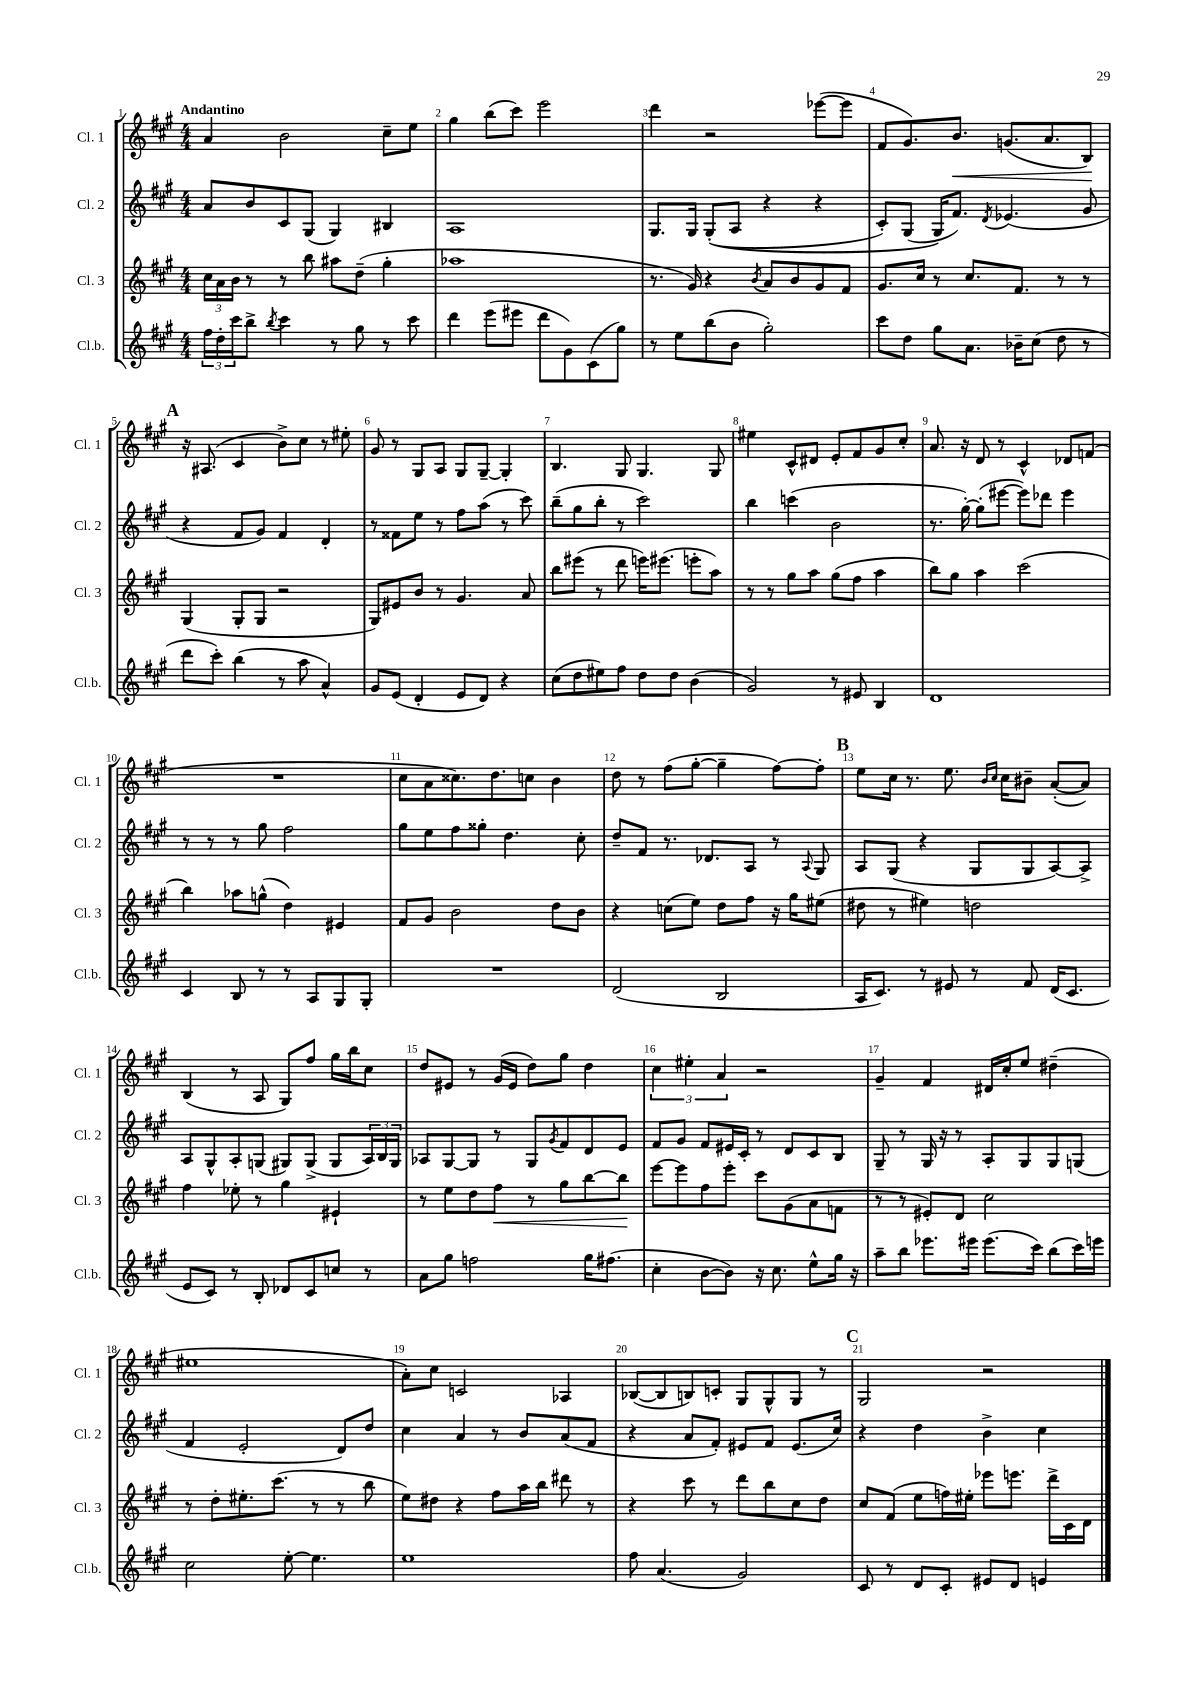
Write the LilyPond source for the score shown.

<<
\new StaffGroup <<
\new Staff = "s0" \with { instrumentName = "Cl. 1" shortInstrumentName = "Cl. 1" } {
    \clef treble \key a \major \numericTimeSignature \time 4/4 \tempo "Andantino"
    a'4 b'2 cis''8-- e''8 |
    gis''4 b''8( cis'''8) e'''2 |
    d'''4 r2 ees'''8~( ees'''8 |
    fis'8 gis'8.) b'8.\< g'8.( a'8. b8\!) |
    \mark \markup { \bold "A" } r16 ais8.( cis'4 b'8->) cis''8 r8 eis''8-. |
    gis'8 r8 gis8 a8 gis8 gis8~-- gis4-. |
    b4. gis8 gis4. gis8 |
    eis''4 cis'8-^ dis'8 e'8-. fis'8 gis'8 cis''8-. |
    a'8. r16 d'8 r8 cis'4-^ des'8 f'8( |
    R1 |
    cis''8 a'8 cisis''8.) d''8. c''8 b'4 |
    d''8 r8 fis''8( gis''8~-. gis''4-- fis''8~) fis''8-. |
    \mark \markup { \bold "B" } e''8 cis''16 r8. e''8. \grace { b'16 cis''16 } cis''16 bis'8-- a'8~-.( a'8) |
    b4( r8 a8 gis8) fis''8 gis''16 b''16 cis''8 |
    d''8 eis'8 r8 gis'16( eis'16 d''8) gis''8 d''4 |
    \tuplet 3/2 { cis''4 eis''4-. a'4 } r2 |
    gis'4-- fis'4 dis'16 cis''16-. e''8 dis''4--( |
    eis''1 |
    a'8-.) cis''8 c'2 aes4 |
    bes8~( bes8 b8) c'8-. gis8 gis8-^ gis8 r8 |
    \mark \markup { \bold "C" } gis2 r2 \bar "|." |
}
\new Staff = "s1" \with { instrumentName = "Cl. 2" shortInstrumentName = "Cl. 2" } {
    \clef treble \key a \major \numericTimeSignature \time 4/4
    a'8 b'8 cis'8 gis8( gis4) bis4 |
    a1 |
    gis8. gis16 gis8-.(\( a8 r4 r4 |
    cis'8-.) gis8( gis16\) fis'8.) \acciaccatura { d'8 } ees'4.( gis'8 |
    \mark \markup { \bold "A" } r4 fis'8 gis'8) fis'4 d'4-. |
    r8 fisis'8 e''8 r8 fis''8 a''8( r8 cis'''8) |
    b''8--( gis''8 b''8-. r8 cis'''2) |
    b''4 c'''4( b'2 |
    r8. gis''16~-.) gis''8-.( eis'''8~ eis'''8) des'''8 eis'''4 |
    r8 r8 r8 gis''8 fis''2 |
    gis''8 e''8 fis''8 gisis''8-. d''4. cis''8-. |
    d''8-- fis'8 r8. des'8. a8 r8 \appoggiatura { a8 } gis8 |
    \mark \markup { \bold "B" } a8 gis8( r4 gis8 gis8 a8~) a8-> |
    a8 gis8-^ a8-. g8( gis8) gis8->( gis8 \tuplet 3/2 { a16) b16 gis16 } |
    aes8 gis8~ gis8 r8 gis8 \acciaccatura { gis'8 } fis'8 d'8 e'8 |
    fis'8 gis'8 fis'8 eis'16 cis'16-. r8 d'8 cis'8 b8 |
    gis8-- r8 gis16 r16 r8 a8-. gis8 gis8 g8( |
    fis'4 e'2-. d'8) d''8 |
    cis''4 a'4 r8 b'8 a'8( fis'8 |
    r4 a'8 fis'8-.) eis'8 fis'8 eis'8.( cis''16) |
    \mark \markup { \bold "C" } r4 d''4 b'4-> cis''4 \bar "|." |
}
\new Staff = "s2" \with { instrumentName = "Cl. 3" shortInstrumentName = "Cl. 3" } {
    \clef treble \key a \major \numericTimeSignature \time 4/4
    \tuplet 3/2 { cis''16 a'16 b'16 } r8 r8 b''8 ais''8 d''8--( gis''4-. |
    aes''1 |
    r8. gis'16) r4 \acciaccatura { b'8 } a'8 b'8 gis'8 fis'8 |
    gis'8. cis''16 r8 cis''8. fis'8. r8 r8 |
    \mark \markup { \bold "A" } gis4( gis8-. gis8 r2 |
    gis8) eis'8 b'8 r8 gis'4. a'8 |
    b''8 eis'''8( r8 d'''8 e'''16) eis'''8.( e'''8-. a''8) |
    r8 r8 gis''8 a''8 gis''8( fis''8 a''4 |
    b''8) gis''8 a''4 cis'''2( |
    b''4) aes''8 g''8-^( d''4) eis'4 |
    fis'8 gis'8 b'2 d''8 b'8 |
    r4 c''8( e''8) d''8 fis''8 r16 gis''16 eis''8( |
    \mark \markup { \bold "B" } dis''8 r8 eis''4) d''2 |
    fis''4 ees''8-. r8 gis''4 eis'4-! |
    r8 e''8 d''8 fis''8\< r8 gis''8 b''8~ b''8\! |
    e'''8~ e'''8 fis''8 e'''8-. cis'''8 gis'8( a'8 f'8 |
    r8 r8 eis'8-.) d'8 cis''2 |
    r8 d''8-. eis''8.-. cis'''8.( r8 r8 b''8 |
    e''8) dis''8 r4 fis''8 a''16 b''16 dis'''8 r8 |
    r4 cis'''8 r8 d'''8 b''8 cis''8 d''8 |
    \mark \markup { \bold "C" } cis''8 fis'8( e''8 f''16) eis''16-. ees'''8 e'''8. d'''16-> cis'16 d'16 \bar "|." |
}
\new Staff = "s3" \with { instrumentName = "Cl.b." shortInstrumentName = "Cl.b." } {
    \clef treble \key a \major \numericTimeSignature \time 4/4
    \tuplet 3/2 { fis''16 d''16-. cis'''16 } b''8-> \acciaccatura { b''8 } cis'''4 r8 gis''8 r8 cis'''8 |
    d'''4 e'''8( eis'''8 d'''8 gis'8) cis'8( gis''8) |
    r8 e''8 b''8( b'8 gis''2-.) |
    cis'''8 d''8 gis''8 a'8. bes'16-- cis''8( d''8 r8 |
    \mark \markup { \bold "A" } d'''8 cis'''8-.) b''4( r8 a''8 a'4-^) |
    gis'8 e'8( d'4-. e'8 d'8) r4 |
    cis''8( d''8 eis''8) fis''8 d''8 d''8 b'4( |
    gis'2) r8 eis'8 b4 |
    d'1 |
    cis'4 b8 r8 r8 a8 gis8 gis8-. |
    R1 |
    d'2( b2 |
    \mark \markup { \bold "B" } a16 cis'8.) r8 eis'8 r8 fis'8 d'16( cis'8. |
    e'8 cis'8) r8 b8-. des'8 cis'8 c''8 r8 |
    a'8 gis''8 f''2 gis''16 fis''8.( |
    cis''4-. b'8~ b'8) r16 cis''8. e''8-^ gis''16 r16 |
    a''8-- b''8 ees'''8. eis'''16 eis'''8.( cis'''16) b''8( cis'''16) e'''16 |
    cis''2 e''8~-. e''4. |
    e''1 |
    fis''8 a'4.( gis'2) |
    \mark \markup { \bold "C" } cis'8 r8 d'8 cis'8-. eis'8 d'8 e'4 \bar "|." |
}
>>
>>
\layout { \context { \Score \override BarNumber.break-visibility = ##(#f #t #t) barNumberVisibility = #all-bar-numbers-visible } }
